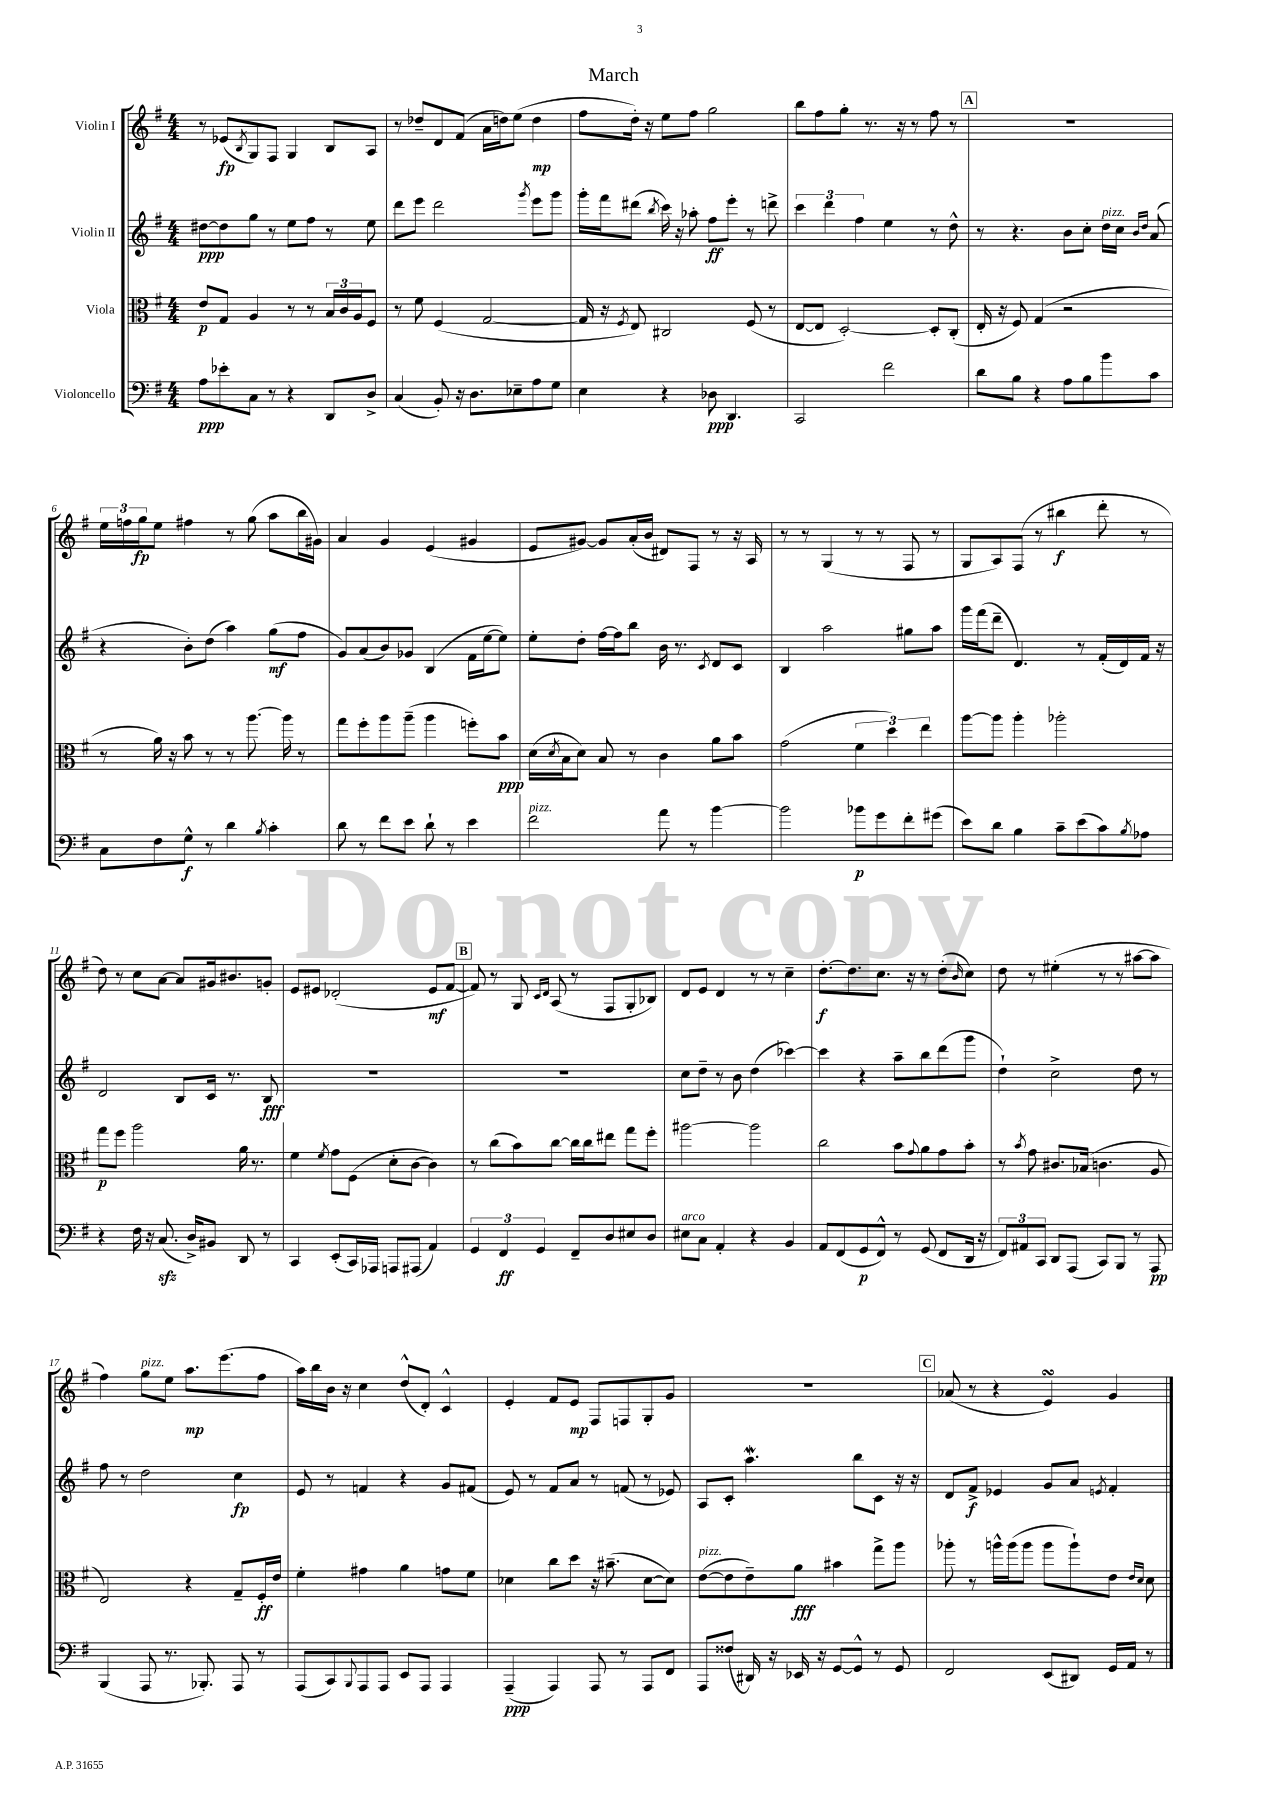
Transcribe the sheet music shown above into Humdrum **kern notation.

**kern	**dynam	**kern	**dynam	**kern	**dynam	**kern	**dynam
*part4	*part4	*part3	*part3	*part2	*part2	*part1	*part1
*staff4	*staff4	*staff3	*staff3	*staff2	*staff2	*staff1	*staff1
*I"Violoncello	*	*I"Viola	*	*I"Violin II	*	*I"Violin I	*
*clefF4	*	*clefC3	*	*clefG2	*	*clefG2	*
*k[f#]	*	*k[f#]	*	*k[f#]	*	*k[f#]	*
*M4/4	*	*M4/4	*	*M4/4	*	*M4/4	*
=1	=1	=1	=1	=1	=1	=1	=1
8A\L	ppp	8e/L	p	[8dd#X\L	ppp	8r	.
8e-X'\	.	8G/J	.	8dd#\]	.	(8e-X/L	fp
.	.	.	.	.	.	8qB/	.
8C\J	.	4A/	.	8gg\J	.	8G/)	.
8r	.	.	.	8r	.	8F#/J	.
4r	.	8r	.	8ee\L	.	4G/	.
.	.	8r	.	8ff#\J	.	.	.
8DD/L	.	24B/LL	.	8r	.	8B/L	.
.	.	24c/	.	.	.	.	.
.	.	24A/J	.	.	.	.	.
8D^/J	.	8F#/J	.	8ee\	.	8A/J	.
=2	=2	=2	=2	=2	=2	=2	=2
(4C/	.	8r	.	8ddd\L	.	8r	.
.	.	8f#\	.	8eee\J	.	8dd-X~/L	.
8BB'/)	.	(4F#/	.	2ddd\	.	8d/	.
16r	.	.	.	.	.	(8f#/J	.
8.D\L	.	.	.	.	.	.	.
.	.	[2G/	.	.	.	16a\LL	.
.	.	.	.	.	.	16ddn\J)	.
8E-X~\	.	.	.	.	.	(8ee\J	.
.	.	.	.	8qggg/	.	.	.
8A\	.	.	.	8eee\L	.	4dd\	mp
8G\J	.	.	.	8ggg\J	.	.	.
=3	=3	=3	=3	=3	=3	=3	=3
4E\	.	16G/]	.	16ggg'\LL	.	8ff#\L	.
.	.	16r	.	16fff#\J	.	.	.
.	.	8qF#/	.	.	.	.	.
.	.	8E/)	.	(8ddd#X\J	.	16dd'\Jk)	.
.	.	.	.	.	.	16r	.
.	.	.	.	8qbb/	.	.	.
4r	.	2C#X/	.	16ccc\)	.	8ee\L	.
.	.	.	.	16r	.	.	.
.	.	.	.	8aa-X'\	.	8ff#\J	.
8D-X\	ppp	.	.	8ff#\L	ff	2gg\	.
4.DD/	.	.	.	8eee'\J	.	.	.
.	.	(8F#/	.	8r	.	.	.
.	.	8r	.	8dddn^\	.	.	.
=4	=4	=4	=4	=4	=4	=4	=4
2CC/	.	[8E/L	.	6ccc\	.	8bb\L	.
.	.	8E/J]	.	.	.	8ff#\	.
.	.	.	.	6ddd\	.	.	.
.	.	[2D'/)	.	.	.	8gg'\J	.
.	.	.	.	6ff#\	.	.	.
.	.	.	.	.	.	8.r	.
2f#\	.	.	.	4ee\	.	.	.
.	.	.	.	.	.	16r	.
.	.	.	.	.	.	8r	.
.	.	8D'/L]	.	8r	.	8ff#\	.
.	.	(8C'/J	.	8dd^^\	.	8r	.
!!LO:REH:place=s1:t=A
=5	=5	=5	=5	=5	=5	=5	=5
8d\L	.	16E'/	.	8r	.	1r	.
.	.	16r	.	.	.	.	.
8B\J	.	8F#/)	.	4.r	.	.	.
4r	.	(4G/	.	.	.	.	.
8A\L	.	2r	.	8b\L	.	.	.
8B\	.	.	.	8cc'\J	.	.	.
!	!	!	!	!LO:TX:a:i:t=pizz.	!	!	!
8b\	.	.	.	16dd\LL	.	.	.
.	.	.	.	16cc\JJ	.	.	.
.	.	.	.	16qqb/LL	.	.	.
.	.	.	.	16qqdd/JJ	.	.	.
8c\J	.	.	.	(8a/	.	.	.
!!LO:LB:g=z
=6	=6	=6	=6	=6	=6	=6	=6
8C\L	.	8r	.	4r	.	24ee\LL	.
.	.	.	.	.	.	24ffn\	.
.	.	.	.	.	.	24gg\J	fp
8F#\	.	16a\)	.	.	.	8ee\J	.
.	.	16r	.	.	.	.	.
8G^^\J	f	8b\	.	8b'\L)	.	4ff#X\	.
8r	.	8r	.	(8dd\J	.	.	.
4d\	.	8r	.	4aa\)	.	8r	.
.	.	[8.aa\	.	.	.	(8gg\	.
8qB/	.	.	.	.	.	.	.
4c'\	.	.	.	(8gg\L	mf	8aa\L	.
.	.	16aa\]	.	.	.	.	.
.	.	8r	.	8ff#\J	.	16bb\L	.
.	.	.	.	.	.	16g#X\JJ)	.
=7	=7	=7	=7	=7	=7	=7	=7
8d\	.	8gg\L	.	8g/L)	.	4a/	.
8r	.	8ff#'\	.	(8a/	.	.	.
8f#\L	.	8aa\	.	8b/)	.	4g/	.
8e\J	.	(8aa~\J	.	8g-X/J	.	.	.
8d`\	.	4aa\	.	(4B/	.	(4e/	.
8r	.	.	.	.	.	.	.
4e\	.	8ffn'\L)	.	16f#\LL	.	4g#X/	.
.	.	.	.	[16ee\J	.	.	.
.	.	8b\J	ppp	8ee\J])	.	.	.
=8	=8	=8	=8	=8	=8	=8	=8
!LO:TX:a:i:t=pizz.	!	!	!	!	!	!	!
2f#\	.	(16d\LL	.	8ee'\L	.	8e/L	.
.	.	8qd/	.	.	.	.	.
.	.	16B\J	.	.	.	.	.
.	.	8d\J)	.	8dd'\J	.	[8g#X/J)	.
.	.	8B/	.	[16ff#\LL	.	8g#/L]	.
.	.	.	.	16ff#\J]	.	.	.
.	.	8r	.	8bb\J	.	(16a'/L	.
.	.	.	.	.	.	16b/JJ	.
8a\	.	4c\	.	16b\	.	8d#X/L)	.
.	.	.	.	8.r	.	.	.
8r	.	.	.	.	.	8F#/J	.
.	.	.	.	8qc/	.	.	.
[4b\	.	8a\L	.	8d/L	.	8r	.
.	.	8b\J	.	8c/J	.	16r	.
.	.	.	.	.	.	16A/	.
=9	=9	=9	=9	=9	=9	=9	=9
2b\]	.	(2g\	.	4B/	.	8r	.
.	.	.	.	.	.	8r	.
.	.	.	.	2aa\	.	(4G/	.
8b-X\L	p	6f#\	.	.	.	8r	.
8g\	.	.	.	.	.	8r	.
.	.	6dd\)	.	.	.	.	.
8f#'\	.	.	.	8gg#X\L	.	8F#/	.
.	.	6ee\	.	.	.	.	.
(8g#X\J	.	.	.	8aa\J	.	8r	.
=10	=10	=10	=10	=10	=10	=10	=10
8e\L)	.	[8aa\L	.	16ggg\LL	.	8G/L	.
.	.	.	.	(16fff#\J	.	.	.
8d\J	.	8aa\J]	.	8ddd~\J	.	8A/)	.
4B\	.	4aa'\	.	4.d/)	.	(8F#/J	.
.	.	.	.	.	.	8r	.
8c~\L	.	2aa-X'\	.	.	.	4bb#X\	f
(8e\	.	.	.	8r	.	.	.
8c\)	.	.	.	(16f#'/LL	.	8ddd'\	.
.	.	.	.	16d/)	.	.	.
8qB/	.	.	.	.	.	.	.
8A-X\J	.	.	.	16f#/JJ	.	8r	.
.	.	.	.	16r	.	.	.
!!LO:LB:g=z
=11	=11	=11	=11	=11	=11	=11	=11
4r	.	8gg\L	p	2d/	.	8dd\)	.
.	.	8ff#\J	.	.	.	8r	.
16F#\	.	2aa\	.	.	.	8cc\L	.
16r	.	.	.	.	.	.	.
(8.Czz/	.	.	.	.	.	[8a\J	.
.	.	.	.	8B/L	.	8a/L]	.
16D^/KL)	.	.	.	.	.	.	.
8BB#X/J	.	.	.	16c/Jk	.	16g#X/k	.
.	.	.	.	8.r	.	8.b#X/	.
8DD/	.	16a\	.	.	.	.	.
.	.	8.r	.	.	.	.	.
8r	.	.	.	8B/	fff	8gn'/J	.
=12	=12	=12	=12	=12	=12	=12	=12
4CC/	.	4f#\	.	1r	.	8e/L	.
.	.	.	.	.	.	8e#X/J	.
.	.	8qf#/	.	.	.	.	.
(8EE'/L	.	8g\L	.	.	.	(2d-X'/	.
16CC/L)	.	(8F#\J	.	.	.	.	.
16AAA-X/JJ	.	.	.	.	.	.	.
8AAAn/L	.	8d'\L	.	.	.	.	.
(8AAA#X/J	.	[8c\J	.	.	.	.	.
4AA/)	.	4c\])	.	.	.	8e#/L	mf
.	.	.	.	.	.	[8f#/J	.
!!LO:REH:place=s1:t=B
=13	=13	=13	=13	=13	=13	=13	=13
6GG/	.	8r	.	1r	.	8f#/])	.
.	.	(8cc\L	.	.	.	8r	.
6FF#/	ff	.	.	.	.	.	.
.	.	8b\)	.	.	.	8G/	.
6GG/	.	.	.	.	.	.	.
.	.	.	.	.	.	16qqc/LL	.
.	.	.	.	.	.	16qqd/JJ	.
.	.	[8cc\J	.	.	.	(8A/	.
8FF#~/L	.	16cc\LL]	.	.	.	8r	.
.	.	16cc\J	.	.	.	.	.
8D/	.	8ee#X\J	.	.	.	8F#/L	.
8E#X/	.	8gg\L	.	.	.	8G'/	.
8D/J	.	8ff#'\J	.	.	.	8B-X/J)	.
=14	=14	=14	=14	=14	=14	=14	=14
!LO:TX:a:i:t=arco	!	!	!	!	!	!	!
8E#X\L	.	[2aa#X\	.	8cc\L	.	8d/L	.
8C\J	.	.	.	8dd~\J	.	8e/J	.
4AA'/	.	.	.	8r	.	4d/	.
.	.	.	.	8b\	.	.	.
4r	.	2aa#\]	.	(4dd\	.	8r	.
.	.	.	.	.	.	8r	.
4BB/	.	.	.	[4ccc-X\)	.	4cc~\	.
=15	=15	=15	=15	=15	=15	=15	=15
8AA/L	.	2cc\	.	4ccc-\]	.	[8.dd'\L	f
(8FF#/	.	.	.	.	.	.	.
.	.	.	.	.	.	8.dd\]	.
8GG/	p	.	.	4r	.	.	.
8FF#^^/J)	.	.	.	.	.	8.cc\J	.
8r	.	8b\L	.	8aa~\L	.	.	.
.	.	.	.	.	.	16r	.
.	.	8qqg/	.	.	.	.	.
(8GG/	.	8a\	.	8bb\	.	8r	.
8FF#/L	.	8g\	.	(8ddd\	.	(8dd'\L	.
.	.	.	.	.	.	16qqb/	.
16DD/Jk	.	8b'\J	.	8ggg\J	.	8cc\J)	.
16r	.	.	.	.	.	.	.
=16	=16	=16	=16	=16	=16	=16	=16
12FF#/L)	.	8r	.	4dd`\)	.	8dd\	.
12AA#X/	.	.	.	.	.	.	.
.	.	8qb/	.	.	.	.	.
.	.	8g\	.	.	.	8r	.
12CC/J	.	.	.	.	.	.	.
8DD/L	.	8.c#X/L	.	2cc^\	.	(4ee#X'\	.
(8AAA/J	.	.	.	.	.	.	.
.	.	(16B-X/Jk	.	.	.	.	.
8CC/L)	.	4.cn\	.	.	.	8r	.
8BBB/J	.	.	.	.	.	8r	.
8r	.	.	.	8dd\	.	[8aa#X\L	.
8AAA/	pp	8A/	.	8r	.	8aa#\J]	.
!!LO:LB:g=z
=17	=17	=17	=17	=17	=17	=17	=17
(4BBB/	.	2E/)	.	8ff#\	.	4ff#\)	.
.	.	.	.	8r	.	.	.
!	!	!	!	!	!	!LO:TX:a:i:t=pizz.	!
8AAA/	.	.	.	2dd\	.	8gg\L	.
8.r	.	.	.	.	.	8ee\J	.
.	.	4r	.	.	.	8.aa\L	mp
8.BBB-X'/)	.	.	.	.	.	.	.
.	.	.	.	.	.	(8.eee\	.
8AAA/	.	8G~/L	.	4cc\	fp	.	.
8r	.	16F#'/L	ff	.	.	8ff#\J	.
.	.	16e/JJ	.	.	.	.	.
=18	=18	=18	=18	=18	=18	=18	=18
(8AAA/L	.	4f#'\	.	8e/	.	16aa\LL)	.
.	.	.	.	.	.	16bb\	.
8CC/)	.	.	.	8r	.	16b\JJ	.
.	.	.	.	.	.	16r	.
8qqBBB/	.	.	.	.	.	.	.
8AAA/	.	4g#X\	.	4fn/	.	4cc\	.
8AAA/J	.	.	.	.	.	.	.
8EE/L	.	4a\	.	4r	.	(8dd^^/L	.
8AAA/J	.	.	.	.	.	8d'/J)	.
4AAA/	.	8gn\L	.	8g/L	.	4c^^/	.
.	.	8f#\J	.	(8f#X/J	.	.	.
=19	=19	=19	=19	=19	=19	=19	=19
(4AAA~/	ppp	4d-X\	.	8e/)	.	4e'/	.
.	.	.	.	8r	.	.	.
4AAA/)	.	8cc\L	.	8f#/L	.	8f#/L	.
.	.	8dd\J	.	8a/J	.	8e/J	mp
8AAA/	.	16r	.	8r	.	8F#/L	.
.	.	(8.b#X~\	.	.	.	.	.
8r	.	.	.	(8fn/	.	8Fn/	.
8AAA/L	.	[8d-\L	.	8r	.	8G'/	.
8FF#/J	.	8d-\J])	.	8e-X/)	.	8g/J	.
=20	=20	=20	=20	=20	=20	=20	=20
!	!	!LO:TX:a:i:t=pizz.	!	!	!	!	!
8AAA/L	.	([8e\L	.	8A/L	.	1r	.
(8F##X/J	.	8e\]	.	8c'/J	.	.	.
16DD#X/)	.	8e~\)	.	4.aaW\	.	.	.
16r	.	.	.	.	.	.	.
16EE-X/	.	8a\J	fff	.	.	.	.
16r	.	.	.	.	.	.	.
[8GG/L	.	4b#X\	.	.	.	.	.
8GG^^/J]	.	.	.	8bb\L	.	.	.
8r	.	8gg^\L	.	8c\J	.	.	.
8GG/	.	8aa\J	.	16r	.	.	.
.	.	.	.	16r	.	.	.
!!LO:REH:place=s1:t=C
=21	=21	=21	=21	=21	=21	=21	=21
2FF#/	.	8aa-X'\	.	8d/L	.	(8a-X/	.
.	.	8r	.	8f#^/J	f	8r	.
.	.	16aan^^\LL	.	4e-X/	.	4r	.
.	.	(16aa\J	.	.	.	.	.
.	.	8aa\J	.	.	.	.	.
(8EE/L	.	8aa\L	.	8g/L	.	4esSSS/)	.
8DD#X/J)	.	8aa`\)	.	8a/J	.	.	.
.	.	.	.	8qen/	.	.	.
16GG/LL	.	8e\J	.	4f#'/	.	4g/	.
16AA/JJ	.	.	.	.	.	.	.
.	.	16qqe/LL	.	.	.	.	.
.	.	16qqd/JJ	.	.	.	.	.
8r	.	8d\	.	.	.	.	.
==	==	==	==	==	==	==	==
*-	*-	*-	*-	*-	*-	*-	*-
